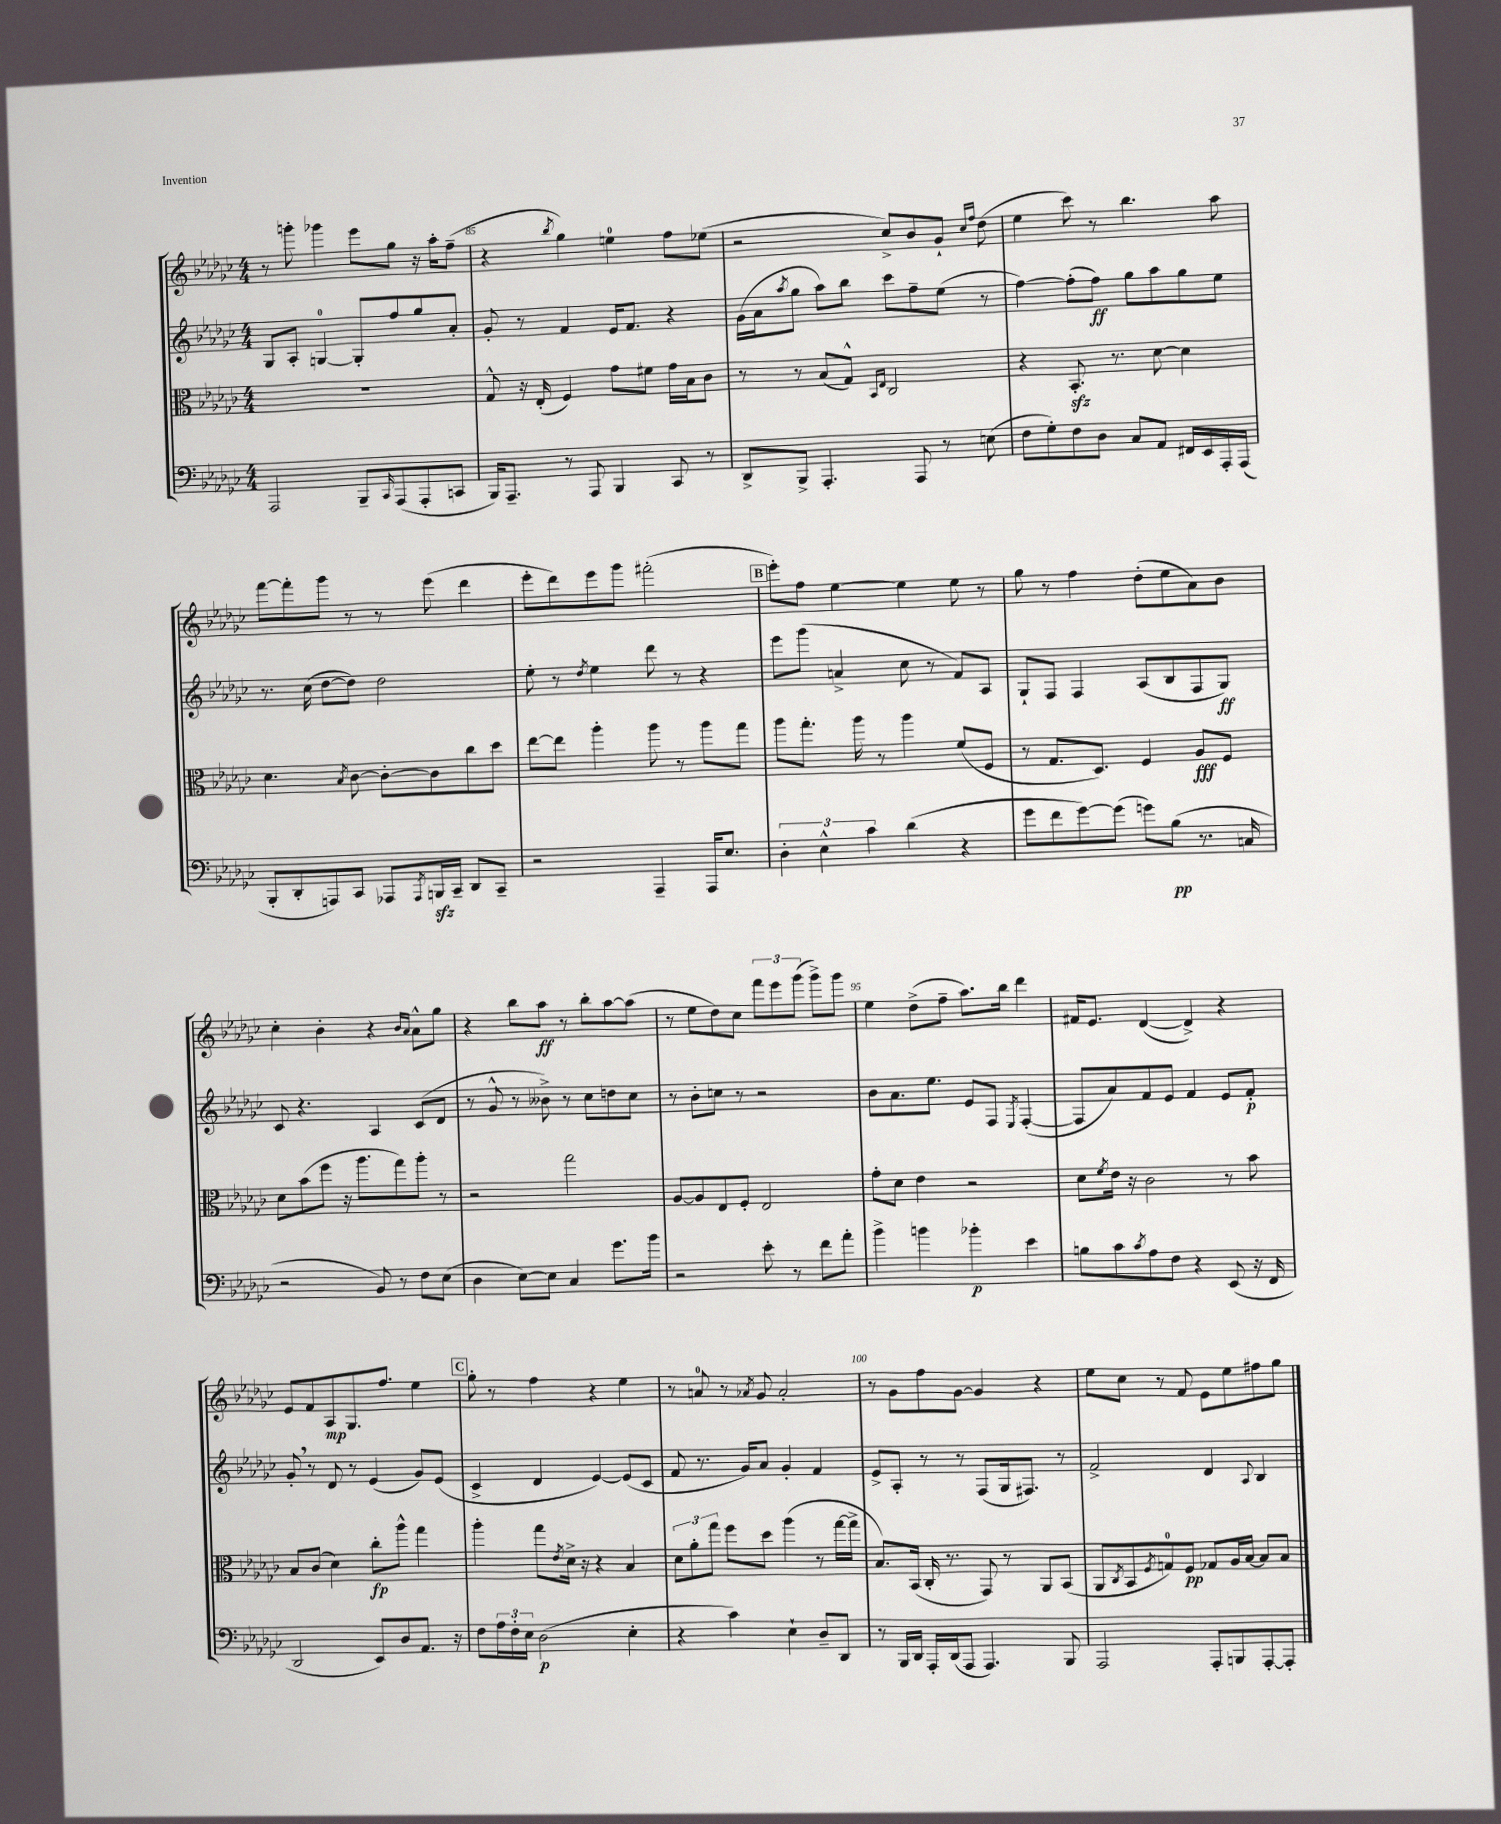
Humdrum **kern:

**kern	**kern	**kern	**kern
*staff4	*staff3	*staff2	*staff1
*clefF4	*clefC3	*clefG2	*clefG2
*k[b-e-a-d-g-c-]	*k[b-e-a-d-g-c-]	*k[b-e-a-d-g-c-]	*k[b-e-a-d-g-c-]
*M4/4	*M4/4	*M4/4	*M4/4
2AAA-	1r	8G-	8r
.	.	8A-'	8ggg'
.	.	[4G	4ggg-
8BBB-~	.	8G']	8eee-
16qqCC-	.	.	.
(8AAA-	.	8ff	8gg-
8AAA-'	.	8gg-	16r
.	.	.	16aa-'
8CC	.	8a-'	(8ff~
=	=	=	=
16BBB-)	8G-^^	8g-'	4r
8.AAA-~	.	.	.
.	16r	8r	.
.	(16E-'	.	.
.	.	.	8qbb-
8r	4F)	4f	4gg-)
8AAA-	.	.	.
4BBB-	8g-	16e-	4ee
.	.	8.f	.
.	8f#	.	.
8CC-	16g-	4r	8ff
.	16B-	.	.
8r	8c-	.	(8ee-
=	=	=	=
8DD-^	8r	(16g-	2r
.	.	16a-	.
.	.	8qaa-	.
8BBB-^	8r	8gg-	.
4.AAA-'	(8B-	8aa-)	.
.	8G-^^)	8bb-	.
.	16qqBB-	.	.
.	16qqE-	.	.
.	2C-	8ccc-	8cc-^)
8AAA-	.	8ff~	8b-
8r	.	(8ee-	8g-`
.	.	.	16qqcc-
.	.	.	16qqff
(8E	.	8r	(8dd-
=	=	=	=
8F	4r	[4ff)	4ee-
8G-')	.	.	.
8F	8.BB-'	(8ff']	8ccc-)
8D-	.	8ff)	8r
.	8.r	.	.
8C-	.	8gg-	4.bb-
8AA-	[8d-	8aa-	.
16FF#	4d-]	8gg-	.
16EE-	.	.	.
16AAA-'	.	8ee-	8aa-
(16AAA-	.	.	.
=	=	=	=
8BBB-'	4.d-	8.r	[8fff
8DD-'	.	.	8fff']
.	.	(16cc-	.
8AAA)	.	[8dd-	8ggg-
.	8qB-	.	.
8CC-	[8c-	8dd-])	8r
8AAA-	8c-'_	2dd-	8r
8qAAA-	.	.	.
16BBB	8c-]	.	(8eee-
16CC-~	.	.	.
8DD-	8cc-	.	4ddd-
8CC-~	8dd-	.	.
=	=	=	=
2r	[8ee-	8ee-'	8eee-'
.	8ee-]	8r	8ddd-)
.	.	8qdd-	.
.	4aa-'	4ee-	8eee-
.	.	.	8ggg-
4AAA-~	8aa-	8ddd-	(2fff#'
.	8r	8r	.
16AAA-	8aa-	4r	.
8.E-	.	.	.
.	8gg-	.	.
=	=	=	=
6D-'	8aa-	8eee-	8eee-')
.	8.gg-'	(8ggg-	8ff
6E-^^	.	.	.
.	.	4a^	[4ee-
.	16aa-	.	.
6c-	.	.	.
.	8r	.	.
(4d-	4aa-	8cc-	4ee-]
.	.	8r	.
4r	(8f	8f)	8ee-
.	8F	8A-	8r
=	=	=	=
8g-	8r	8G-`	8gg-
8f	8.G-	8F	8r
[8g-)	.	4F	4ff
.	8.D-)	.	.
(8g-]	.	.	.
8g)	4F	(8A-	(8dd-'
(8B-	.	8B-	8ee-
8.r	8A-	8F	8a-)
.	8F	8G-)	8b-
16C	.	.	.
=	=	=	=
2r	8d-	8c-	4cc-'
.	(8b-	4.r	.
.	8ff	.	4b-'
.	16r	.	.
.	8.aa-	.	.
8BB-)	.	4A-	4r
8r	8gg-)	.	.
.	.	.	16qqb-
.	.	.	16qqa-
8F	8aa-'	(8c-	8a-^^
(8E-	8r	8d-	8gg-
=	=	=	=
4D-	2r	8r	4r
.	.	8g-^^	.
[8E-)	.	8r	8bb-
8E-]	.	8b--^)	8aa-
4C-	2gg-	8r	8r
.	.	8cc-	8bb-'
8.g-	.	8dd	[8aa-
.	.	8cc-	(8aa-]
16b-	.	.	.
=	=	=	=
2r	[8A-	8r	8r
.	8A-]	8b-'	8ee-
.	8E-	8cc	8dd-)
.	8F'	8r	8cc-
8e-'	2E-	2r	12fff
.	.	.	12eee-
8r	.	.	.
.	.	.	(12ggg-
8f	.	.	8ggg-^)
8a-'	.	.	8ggg-
=	=	=	=
4b-^	8g-'	8b-	4ee-
.	8d-	8.a-	.
4b	4e-	.	(8dd-^
.	.	8.ee-	.
.	.	.	8ff~
4b-'	2r	8e-	8.aa-)
.	.	8F	.
.	.	.	16bb-
.	.	8qE-	.
4e-	.	([4F'	4ddd-
=	=	=	=
8B	8d-	8F]	16f#
.	.	.	8.e-
.	8qf	.	.
8c-	16e-	8a-)	.
.	16r	.	.
8qc-	.	.	.
8A-	2c-	8f	([4d-
8F	.	8e-	.
4r	.	4f	4d-^])
(8EE-	8r	8e-	4r
16r	8b-	8f'	.
16FF	.	.	.
=	=	=	=
2DD-	8B-	8g-'	8e-
.	(8c-	8r	8f
.	4d-)	8d-	8A-
.	.	8r	8.G-
8EE-)	8cc-'	(4e-	.
.	.	.	8.ff
8D-	8aa-^^	.	.
8.AA-	4gg-	8g-)	4ee-
.	.	(8e-	.
16r	.	.	.
=	=	=	=
8F	4aa-'	4c-^	8gg-'
24A-	.	.	8r
24F'	.	.	.
24E-	.	.	.
(2D-	8gg-	4d-	4ff
.	8qe-	.	.
.	16d-^	.	.
.	16r	.	.
.	4r	[4e-)	4r
4E-'	4B-	(8e-]	4ee-
.	.	8c-	.
=	=	=	=
4r	12d-	8f	8r
.	12a-'	.	.
.	.	8.r	8a
.	12gg-	.	.
4c-)	8ff	.	8r
.	.	16g-)	.
.	.	.	8qa-
.	8dd-	8a-	8g-
4E-`	(4aa-	4g-'	2a-'
8D-~	8r	4f	.
8DD-	[16gg-	.	.
.	16gg-^]	.	.
=	=	=	=
8r	8.B-)	8e-^	8r
16BBB-	.	8A-'	8g-
16DD-	(16BB-	.	.
16AAA-'	16C-'	8r	8ff
(16DD-	8.r	.	.
8AAA-	.	8r	[8g-
4.AAA-)	8GG-)	(8F	4g-]
.	8r	16G-	.
.	.	8.F#)	.
.	8AA-	.	4r
8BBB-	(8BB-	8r	.
=	=	=	=
2AAA-	8AA-	2f^	8ee-
.	8qC-	.	.
.	8BB-	.	8cc-
.	8qF	.	.
.	8G)	.	8r
.	8F	.	8f
8AAA-'	8G-	4d-	8e-
8BBB	16A-	.	8ee-
.	[16B-	.	.
.	.	8qqA-	.
[8AAA-'	8B-]	4B-	8ff#
8AAA-']	8B-	.	8gg-
==	==	==	==
*-	*-	*-	*-
